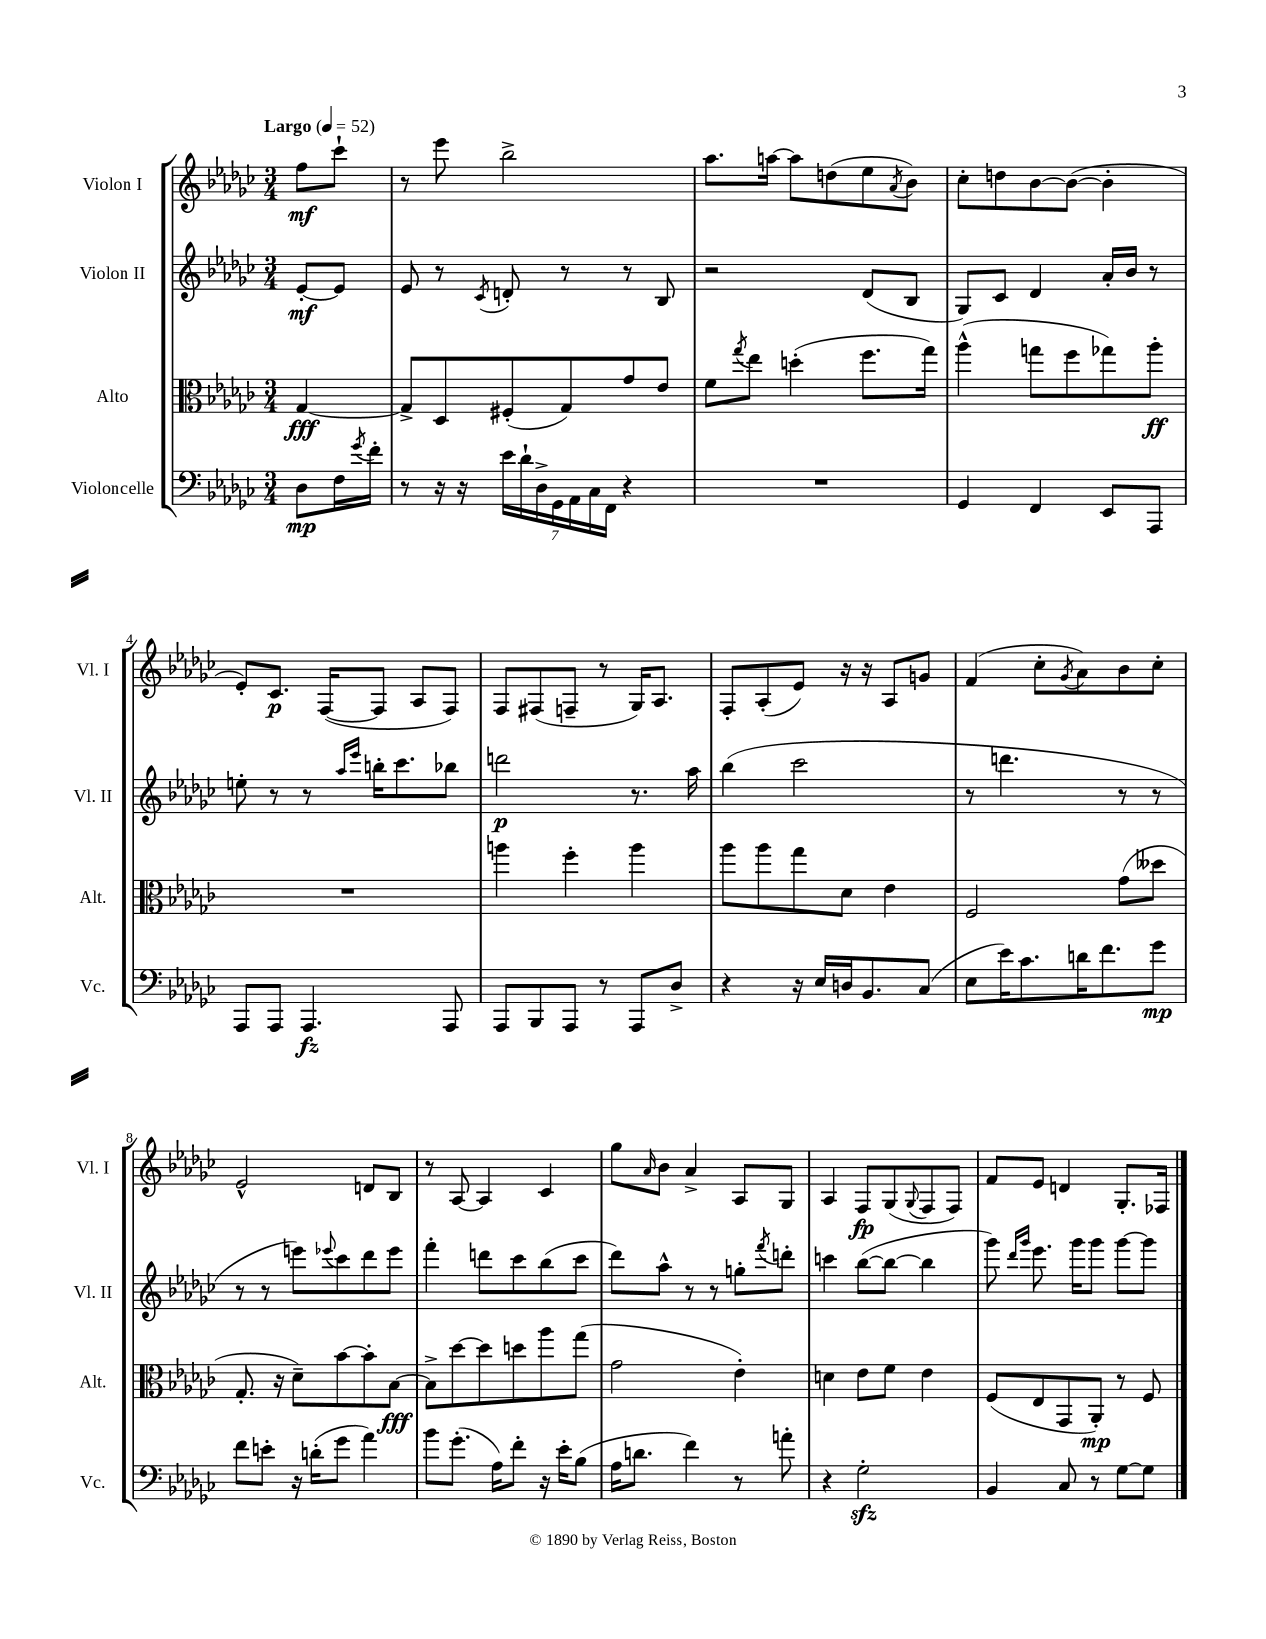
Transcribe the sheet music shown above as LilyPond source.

<<
\new StaffGroup <<
\new Staff = "s0" \with { instrumentName = "Violon I" shortInstrumentName = "Vl. I" } {
    \clef treble \key ges \major \numericTimeSignature \time 3/4 \partial 4 \tempo "Largo" 4 = 52
    f''8\mf ces'''8-! |
    r8 ees'''8 bes''2-> |
    aes''8. a''16~ a''8 d''8( ees''8 \acciaccatura { aes'8 } bes'8) |
    ces''8-. d''8 bes'8~ bes'8~( bes'4-. |
    ees'8-.) ces'8.\p f16~( f8 aes8 f8) |
    f8 fis8( f8-- r8 ges16) aes8. |
    f8-. aes8-.( ees'8) r16 r16 aes8 g'8 |
    f'4( ces''8-. \acciaccatura { ges'8 } aes'8) bes'8 ces''8-. |
    ees'2-^ d'8 bes8 |
    r8 aes8~ aes4 ces'4 |
    ges''8 \grace { aes'16 } bes'8 aes'4-> aes8 ges8 |
    aes4 f8\fp ges8( \appoggiatura { ges8 } f8 f8) |
    f'8 ees'8 d'4 ges8.-. fes16 \bar "|." |
}
\new Staff = "s1" \with { instrumentName = "Violon II" shortInstrumentName = "Vl. II" } {
    \clef treble \key ges \major \numericTimeSignature \time 3/4 \partial 4
    ees'8~-.\mf ees'8 |
    ees'8 r8 \acciaccatura { ces'8 } d'8-. r8 r8 bes8 |
    r2 des'8( bes8 |
    ges8) ces'8 des'4 aes'16-. bes'16 r8 |
    e''8-. r8 r8 \grace { aes''16 ees'''16 } b''16-. ces'''8. bes''8 |
    d'''2\p r8. aes''16 |
    bes''4( ces'''2 |
    r8 d'''4. r8 r8 |
    r8 r8 e'''8) \appoggiatura { ees'''8 } ces'''8 des'''8 ees'''8 |
    f'''4-. d'''8 ces'''8 bes''8( ces'''8 |
    des'''8) aes''8-^ r8 r8 g''8-. \acciaccatura { f'''8 } d'''8-. |
    c'''4 bes''8~( bes''8~ bes''4 |
    ges'''8) \grace { des'''16 ges'''16 } ees'''8. ges'''16 ges'''8 ges'''8~ ges'''8 \bar "|." |
}
\new Staff = "s2" \with { instrumentName = "Alto" shortInstrumentName = "Alt." } {
    \clef alto \key ges \major \numericTimeSignature \time 3/4 \partial 4
    ges4~\fff |
    ges8-> des8 fis8-.( ges8) ges'8 ees'8 |
    f'8 \acciaccatura { ges''8 } ees''8 d''4-.( f''8. ges''16) |
    aes''4-^( g''8 f''8 ges''8) aes''8-.\ff |
    R2. |
    a''4 f''4-. a''4 |
    aes''8 aes''8 ges''8 des'8 ees'4 |
    f2 ges'8( deses''8 |
    ges8.-. r16 des'8--) bes'8~ bes'8-. bes8~\fff |
    bes8-> des''8~ des''8 d''8 aes''8 ges''8( |
    ges'2 ees'4-.) |
    d'4 ees'8 f'8 ees'4 |
    f8( ees8 ges,8 aes,8-.\mp) r8 f8 \bar "|." |
}
\new Staff = "s3" \with { instrumentName = "Violoncelle" shortInstrumentName = "Vc." } {
    \clef bass \key ges \major \numericTimeSignature \time 3/4 \partial 4
    des8\mp f16 \acciaccatura { ges'8 } f'16-. |
    r8 r16 r16 \tuplet 7/4 { ees'16 des'16-! des16-> ges,16 aes,16 ces16 f,16 } r4 |
    R2. |
    ges,4 f,4 ees,8 aes,,8 |
    aes,,8 aes,,8 aes,,4.\fz aes,,8 |
    aes,,8 bes,,8 aes,,8 r8 aes,,8 des8-> |
    r4 r16 ees16 d16 bes,8. ces8( |
    ees8 ees'16) ces'8. d'16 f'8. ges'8\mp |
    f'8 e'8-. r16 d'16-.( ges'8 aes'4) |
    bes'8 ges'8.-.( aes16) f'8-. r16 ees'16-. bes8( |
    aes16 d'8. f'4) r8 a'8-. |
    r4 ges2-.\sfz |
    bes,4 ces8 r8 ges8~ ges8 \bar "|." |
}
>>
>>
